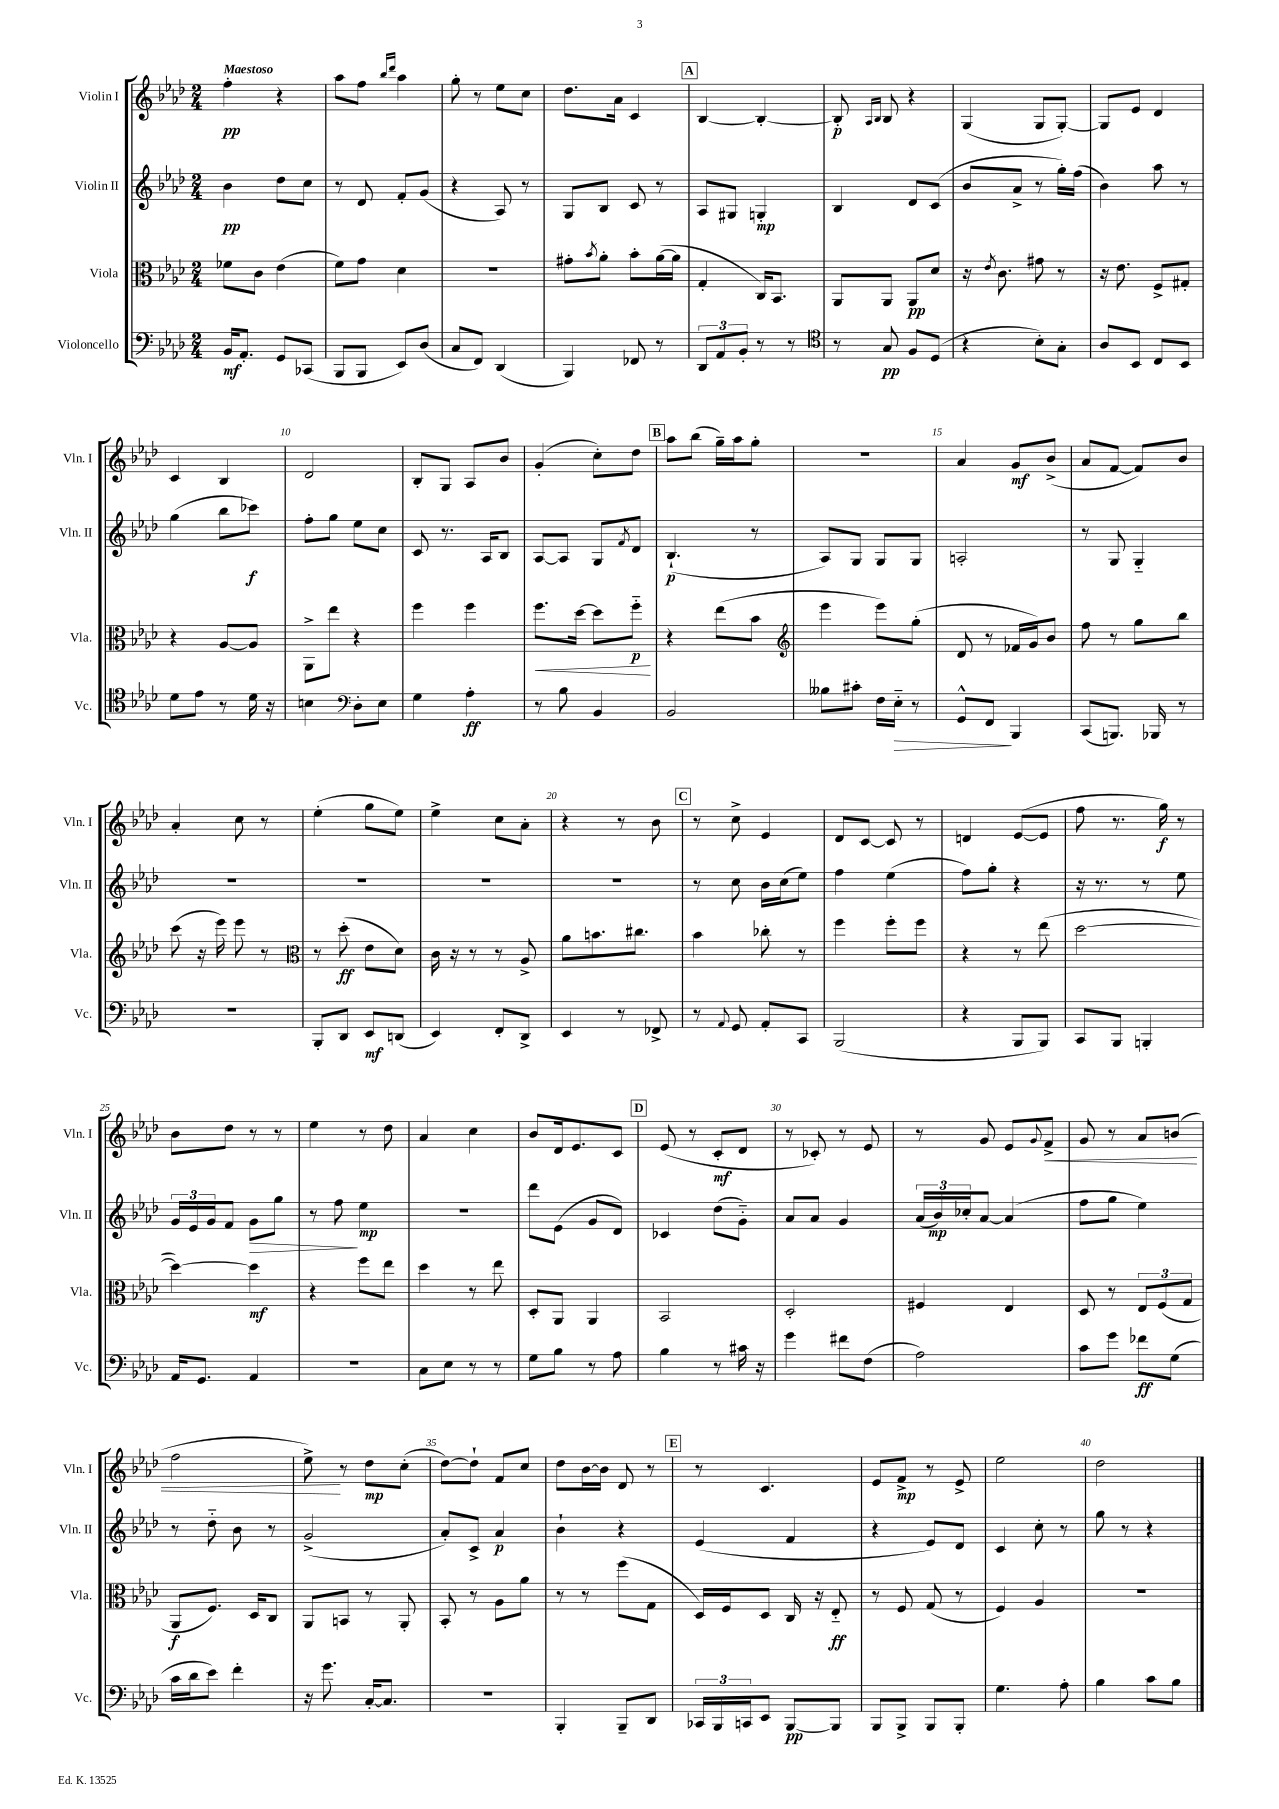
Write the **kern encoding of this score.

**kern	**dynam	**kern	**dynam	**kern	**dynam	**kern	**dynam
*part4	*part4	*part3	*part3	*part2	*part2	*part1	*part1
*staff4	*staff4	*staff3	*staff3	*staff2	*staff2	*staff1	*staff1
*I"Violoncello	*	*I"Viola	*	*I"Violin II	*	*I"Violin I	*
*I'Vc.	*	*I'Vla.	*	*I'Vln. II	*	*I'Vln. I	*
*clefF4	*	*clefC3	*	*clefG2	*	*clefG2	*
*k[b-e-a-d-]	*	*k[b-e-a-d-]	*	*k[b-e-a-d-]	*	*k[b-e-a-d-]	*
*M2/4	*	*M2/4	*	*M2/4	*	*M2/4	*
=1	=1	=1	=1	=1	=1	=1	=1
!	!	!	!	!	!	!LO:TX:a:B:t=Maestoso	!
16BB-/KL	mf	8f-X\L	.	4b-\	pp	4ff'\	pp
8.AA-'/J	.	.	.	.	.	.	.
.	.	8c\J	.	.	.	.	.
8GG/L	.	(4e-\	.	8dd-\L	.	4r	.
(8CC-X/J	.	.	.	8cc\J	.	.	.
=2	=2	=2	=2	=2	=2	=2	=2
8BBB-/L	.	8f\L)	.	8r	.	8aa-\L	.
8BBB-/J	.	8g\J	.	8d-/	.	8ff\J	.
.	.	.	.	.	.	16qqbb-/LL	.
.	.	.	.	.	.	16qqddd-/JJ	.
8EE-/L)	.	4d-\	.	8f'/L	.	4aa-\	.
(8D-/J	.	.	.	(8g/J	.	.	.
=3	=3	=3	=3	=3	=3	=3	=3
8C/L	.	2r	.	4r	.	8gg'\	.
8FF/J)	.	.	.	.	.	8r	.
(4DD-/	.	.	.	8A-/)	.	8ee-\L	.
.	.	.	.	8r	.	8cc\J	.
=4	=4	=4	=4	=4	=4	=4	=4
4BBB-/)	.	8g#X'\L	.	8G/L	.	8.dd-\L	.
.	.	8qb-/	.	.	.	.	.
.	.	8a-'\J	.	8B-/J	.	.	.
.	.	.	.	.	.	16a-\Jk	.
8FF-X/	.	8b-'\L	.	8c/	.	4c/	.
8r	.	([16a-\L	.	8r	.	.	.
.	.	16a-\JJ]	.	.	.	.	.
!!LO:REH:place=s1:t=A
=5	=5	=5	=5	=5	=5	=5	=5
12DD-/L	.	4G'/	.	8A-/L	.	[4B-/	.
12AA-/	.	.	.	.	.	.	.
.	.	.	.	8G#X/J	.	.	.
12BB-'/J	.	.	.	.	.	.	.
8r	.	16C/KL)	.	4Gn'/	mp	4B-'/_	.
.	.	8.BB-/J	.	.	.	.	.
8r	.	.	.	.	.	.	.
=6	=6	=6	=6	=6	=6	=6	=6
*clefC4	*	*	*	*	*	*	*
8r	.	8AA-/L	.	4B-/	.	8B-'/]	p
.	.	.	.	.	.	16qqA-/LL	.
.	.	.	.	.	.	16qqB-/JJ	.
8G/	pp	8AA-/J	.	.	.	8B-/	.
8F/L	.	8AA-/L	pp	8d-/L	.	4r	.
(8D-/J	.	8d-/J	.	(8c/J	.	.	.
=7	=7	=7	=7	=7	=7	=7	=7
4r	.	16r	.	8b-/L	.	(4G/	.
.	.	8qe-/	.	.	.	.	.
.	.	8.c\	.	.	.	.	.
.	.	.	.	8a-^/J	.	.	.
8B-'\L)	.	8g#X\	.	8r	.	8G/L	.
8G'\J	.	8r	.	16gg'\LL)	.	[8G'/J)	.
.	.	.	.	(16ff\JJ	.	.	.
=8	=8	=8	=8	=8	=8	=8	=8
8A-/L	.	16r	.	4b-\)	.	8G/L]	.
.	.	8.e-\	.	.	.	.	.
8BB-/J	.	.	.	.	.	8e-/J	.
8C/L	.	8F^/L	.	8aa-\	.	4d-/	.
8BB-/J	.	8G#X'/J	.	8r	.	.	.
!!LO:LB:g=z
=9	=9	=9	=9	=9	=9	=9	=9
8d-\L	.	4r	.	(4gg\	.	4c/	.
8e-\J	.	.	.	.	.	.	.
8r	.	[8A-/L	.	8bb-\L	.	4B-/	.
16d-\	.	8A-/J]	.	8ccc-X\J)	f	.	.
16r	.	.	.	.	.	.	.
=10	=10	=10	=10	=10	=10	=10	=10
4Bn\	.	8AA-^\L	.	8ff'\L	.	2d-/	.
.	.	8ee-\J	.	8gg\J	.	.	.
*clefF4	*	*	*	*	*	*	*
8D-'\L	.	4r	.	8ee-\L	.	.	.
8E-\J	.	.	.	8cc\J	.	.	.
=11	=11	=11	=11	=11	=11	=11	=11
4G\	.	4ff\	.	8c/	.	8B-'/L	.
.	.	.	.	8.r	.	8G/J	.
4A-'\	ff	4ff\	.	.	.	8A-/L	.
.	.	.	.	16A-/KL	.	.	.
.	.	.	.	8B-/J	.	8b-/J	.
=12	=12	=12	=12	=12	=12	=12	=12
!	!	!	!LO:HP:b	!	!	!	!
8r	.	8.ff\L	<	[8A-/L	.	(4g'/	.
8B-\	.	.	.	8A-/J]	.	.	.
.	.	[16dd-\Jk	.	.	.	.	.
4BB-/	.	8dd-\L]	.	8G/L	.	8cc'\L)	.
.	.	.	.	8qf/	.	.	.
.	.	8ff\J	p	8d-/J	.	8dd-\J	.
.	.	.	[	.	.	.	.
!!LO:REH:place=s1:t=B
=13	=13	=13	=13	=13	=13	=13	=13
2BB-/	.	4r	.	(4.B-`/	p	8aa-\L	.
.	.	.	.	.	.	(8bb-\J	.
.	.	(8ee-\L	.	.	.	16gg~\LL)	.
.	.	.	.	.	.	16aa-\J	.
.	.	8b-\J	.	8r	.	8gg'\J	.
=14	=14	=14	=14	=14	=14	=14	=14
*	*	*clefG2	*	*	*	*	*
8B--X\L	.	4eee-\	.	8A-/L)	.	2r	.
8c#X'\J	.	.	.	8G/J	.	.	.
16F\LL	.	8eee-\L)	.	8G/L	.	.	.
!	!LO:HP:b	!	!	!	!	!	!
16E-\JJ	>	.	.	.	.	.	.
8r	.	(8gg'\J	.	8G/J	.	.	.
=15	=15	=15	=15	=15	=15	=15	=15
8GG^^/L	.	8d-/	.	2An'/	.	4a-/	.
8FF/J	.	8r	.	.	.	.	.
4BBB-/	]	16f-X/LL	.	.	.	8g/L	mf
.	.	16g/J)	.	.	.	.	.
.	.	8b-/J	.	.	.	(8b-^/J	.
=16	=16	=16	=16	=16	=16	=16	=16
(8CC/L	.	8ff\	.	8r	.	8a-/L	.
8.BBBn/J)	.	8r	.	8G/	.	[8f/J	.
.	.	8gg\L	.	4G/	.	8f/L])	.
16BBB-X/	.	.	.	.	.	.	.
8r	.	8bb-\J	.	.	.	8b-/J	.
!!LO:LB:g=z
=17	=17	=17	=17	=17	=17	=17	=17
2r	.	(8ccc\	.	2r	.	4a-'/	.
.	.	16r	.	.	.	.	.
.	.	16eee-\)	.	.	.	.	.
.	.	8eee-\	.	.	.	8cc\	.
.	.	8r	.	.	.	8r	.
=18	=18	=18	=18	=18	=18	=18	=18
*	*	*clefC3	*	*	*	*	*
8BBB-'/L	.	8r	.	2r	.	(4ee-'\	.
8DD-/J	.	(8dd-'\	ff	.	.	.	.
8EE-/L	mf	8e-\L	.	.	.	8gg\L	.
(8DDn/J	.	8d-\J)	.	.	.	8ee-\J)	.
=19	=19	=19	=19	=19	=19	=19	=19
4EE-/)	.	16c\	.	2r	.	4ee-^\	.
.	.	16r	.	.	.	.	.
.	.	8r	.	.	.	.	.
8FF'/L	.	8r	.	.	.	8cc\L	.
8DD-^/J	.	8A-^/	.	.	.	8a-'\J	.
=20	=20	=20	=20	=20	=20	=20	=20
4EE-/	.	8a-\L	.	2r	.	4r	.
.	.	8.bn\	.	.	.	.	.
8r	.	.	.	.	.	8r	.
.	.	8.cc#X\J	.	.	.	.	.
8FF-X^/	.	.	.	.	.	8b-\	.
!!LO:REH:place=s1:t=C
=21	=21	=21	=21	=21	=21	=21	=21
8r	.	4b-\	.	8r	.	8r	.
8qqAA-/	.	.	.	.	.	.	.
8GG/	.	.	.	8cc\	.	8cc^\	.
8AA-'/L	.	8cc-X'\	.	16b-\LL	.	4e-/	.
.	.	.	.	(16cc\J	.	.	.
8CC/J	.	8r	.	8ee-\J)	.	.	.
=22	=22	=22	=22	=22	=22	=22	=22
(2BBB-/	.	4ff\	.	4ff\	.	8d-/L	.
.	.	.	.	.	.	[8c/J	.
.	.	8ff'\L	.	(4ee-\	.	8c/]	.
.	.	8ff\J	.	.	.	8r	.
=23	=23	=23	=23	=23	=23	=23	=23
4r	.	4r	.	8ff\L)	.	4dn/	.
.	.	.	.	8gg'\J	.	.	.
8BBB-/L	.	8r	.	4r	.	([8e-/L	.
8BBB-/J)	.	(8ee-\	.	.	.	8e-/J]	.
=24	=24	=24	=24	=24	=24	=24	=24
8CC/L	.	[2dd-\	.	16r	.	8ff\	.
.	.	.	.	8.r	.	.	.
8BBB-/J	.	.	.	.	.	8.r	.
4BBBn'/	.	.	.	8r	.	.	.
.	.	.	.	.	.	16gg\)	f
.	.	.	.	8ee-\	.	8r	.
!!LO:LB:g=z
=25	=25	=25	=25	=25	=25	=25	=25
16AA-/KL	.	4dd-\_)	.	24g/LL	.	8b-\L	.
.	.	.	.	24e-/	.	.	.
8.GG/J	.	.	.	.	.	.	.
.	.	.	.	24g/J	.	.	.
.	.	.	.	8f/J	.	8dd-\J	.
!	!	!	!	!	!LO:HP:b	!	!
4AA-/	.	4dd-\]	mf	8g\L	>	8r	.
.	.	.	.	8gg\J	.	8r	.
=26	=26	=26	=26	=26	=26	=26	=26
2r	.	4r	.	8r	.	4ee-\	.
.	.	.	.	8ff\	.	.	.
.	.	8ff\L	.	4ee-\	] mp	8r	.
.	.	8ee-\J	.	.	.	8dd-\	.
=27	=27	=27	=27	=27	=27	=27	=27
8C\L	.	4dd-\	.	2r	.	4a-/	.
8E-\J	.	.	.	.	.	.	.
8r	.	8r	.	.	.	4cc\	.
8r	.	8ee-\	.	.	.	.	.
=28	=28	=28	=28	=28	=28	=28	=28
8G\L	.	8D-'/L	.	8ddd-\L	.	8b-/L	.
8B-\J	.	8AA-/J	.	(8e-\J	.	16d-/k	.
.	.	.	.	.	.	8.e-/	.
8r	.	4AA-/	.	8g/L	.	.	.
8A-\	.	.	.	8d-/J)	.	8c/J	.
!!LO:REH:place=s1:t=D
=29	=29	=29	=29	=29	=29	=29	=29
4B-\	.	2BB-/	.	4c-X/	.	(8e-/	.
.	.	.	.	.	.	8r	.
8r	.	.	.	(8dd-\L	.	8c'/L	mf
16c#X\	.	.	.	8g\J)	.	8d-/J	.
16r	.	.	.	.	.	.	.
=30	=30	=30	=30	=30	=30	=30	=30
4g\	.	2D-'/	.	8a-/L	.	8r	.
.	.	.	.	8a-/J	.	8c-X'/)	.
8f#X\L	.	.	.	4g/	.	8r	.
(8F\J	.	.	.	.	.	8e-/	.
=31	=31	=31	=31	=31	=31	=31	=31
2A-\)	.	4F#X/	.	(24a-/LL	.	8r	.
.	.	.	.	24b-/)	mp	.	.
.	.	.	.	24cc-X'/J	.	.	.
.	.	.	.	[8a-/J	.	8g/	.
.	.	4E-/	.	(4a-/]	.	8e-/L	.
.	.	.	.	.	.	8qqg/	.
!	!	!	!	!	!	!	!LO:HP:b
.	.	.	.	.	.	8f^/J	<
=32	=32	=32	=32	=32	=32	=32	=32
8c\L	.	8D-/	.	8ff\L	.	8g/	.
8g\J	.	8r	.	8gg\J	.	8r	.
8f-X\L	ff	12E-/L	.	4ee-\)	.	8a-/L	.
.	.	(12F/	.	.	.	.	.
(8G\J	.	.	.	.	.	(8bn/J	.
.	.	12G/J	.	.	.	.	.
!!LO:LB:g=z
=33	=33	=33	=33	=33	=33	=33	=33
16c\LL	.	8AA-/L	f	8r	.	2ff\	.
16d-\J	.	.	.	.	.	.	.
8e-\J)	.	8.F/J)	.	8dd-\	.	.	.
4f'\	.	.	.	8b-\	.	.	.
.	.	16D-/KL	.	.	.	.	.
.	.	8C/J	.	8r	.	.	.
=34	=34	=34	=34	=34	=34	=34	=34
16r	.	8AA-/L	.	(2g^/	.	8ee-^\)	.
8.g\	.	.	.	.	.	.	.
.	.	8BBn/J	.	.	.	8r	[
[16C'/KL	.	8r	.	.	.	8dd-\L	mp
8.C/J]	.	.	.	.	.	.	.
.	.	8AA-'/	.	.	.	(8cc'\J	.
=35	=35	=35	=35	=35	=35	=35	=35
2r	.	8BB-'/	.	8a-'/L)	.	[8dd-\L)	.
.	.	8r	.	8c^/J	.	8dd-`\J]	.
.	.	8A-\L	.	4a-/	p	8f/L	.
.	.	8a-\J	.	.	.	8cc/J	.
=36	=36	=36	=36	=36	=36	=36	=36
4BBB-'/	.	8r	.	4b-`\	.	8dd-\L	.
.	.	8r	.	.	.	[16b-\L	.
.	.	.	.	.	.	16b-\JJ]	.
8BBB-~/L	.	(8ff\L	.	4r	.	8d-/	.
8DD-/J	.	8G\J	.	.	.	8r	.
!!LO:REH:place=s1:t=E
=37	=37	=37	=37	=37	=37	=37	=37
24CC-X/LL	.	16D-/LL)	.	(4e-/	.	8r	.
24BBB-/	.	.	.	.	.	.	.
.	.	16F/J	.	.	.	.	.
24CCn/J	.	.	.	.	.	.	.
8EE-/J	.	8D-/J	.	.	.	4.c/	.
[8BBB-/L	pp	16C/	.	4f/	.	.	.
.	.	16r	.	.	.	.	.
8BBB-/J]	.	8E-/	ff	.	.	.	.
=38	=38	=38	=38	=38	=38	=38	=38
8BBB-/L	.	8r	.	4r	.	8e-/L	.
8BBB-^/J	.	8F/	.	.	.	8f^/J	mp
8BBB-/L	.	(8G/	.	8e-/L)	.	8r	.
8BBB-'/J	.	8r	.	8d-/J	.	8e-^/	.
=39	=39	=39	=39	=39	=39	=39	=39
4.G\	.	4F/)	.	4c/	.	2ee-\	.
.	.	4A-/	.	8cc'\	.	.	.
8A-'\	.	.	.	8r	.	.	.
=40	=40	=40	=40	=40	=40	=40	=40
4B-\	.	2r	.	8gg\	.	2dd-\	.
.	.	.	.	8r	.	.	.
8c\L	.	.	.	4r	.	.	.
8B-\J	.	.	.	.	.	.	.
==	==	==	==	==	==	==	==
*-	*-	*-	*-	*-	*-	*-	*-
